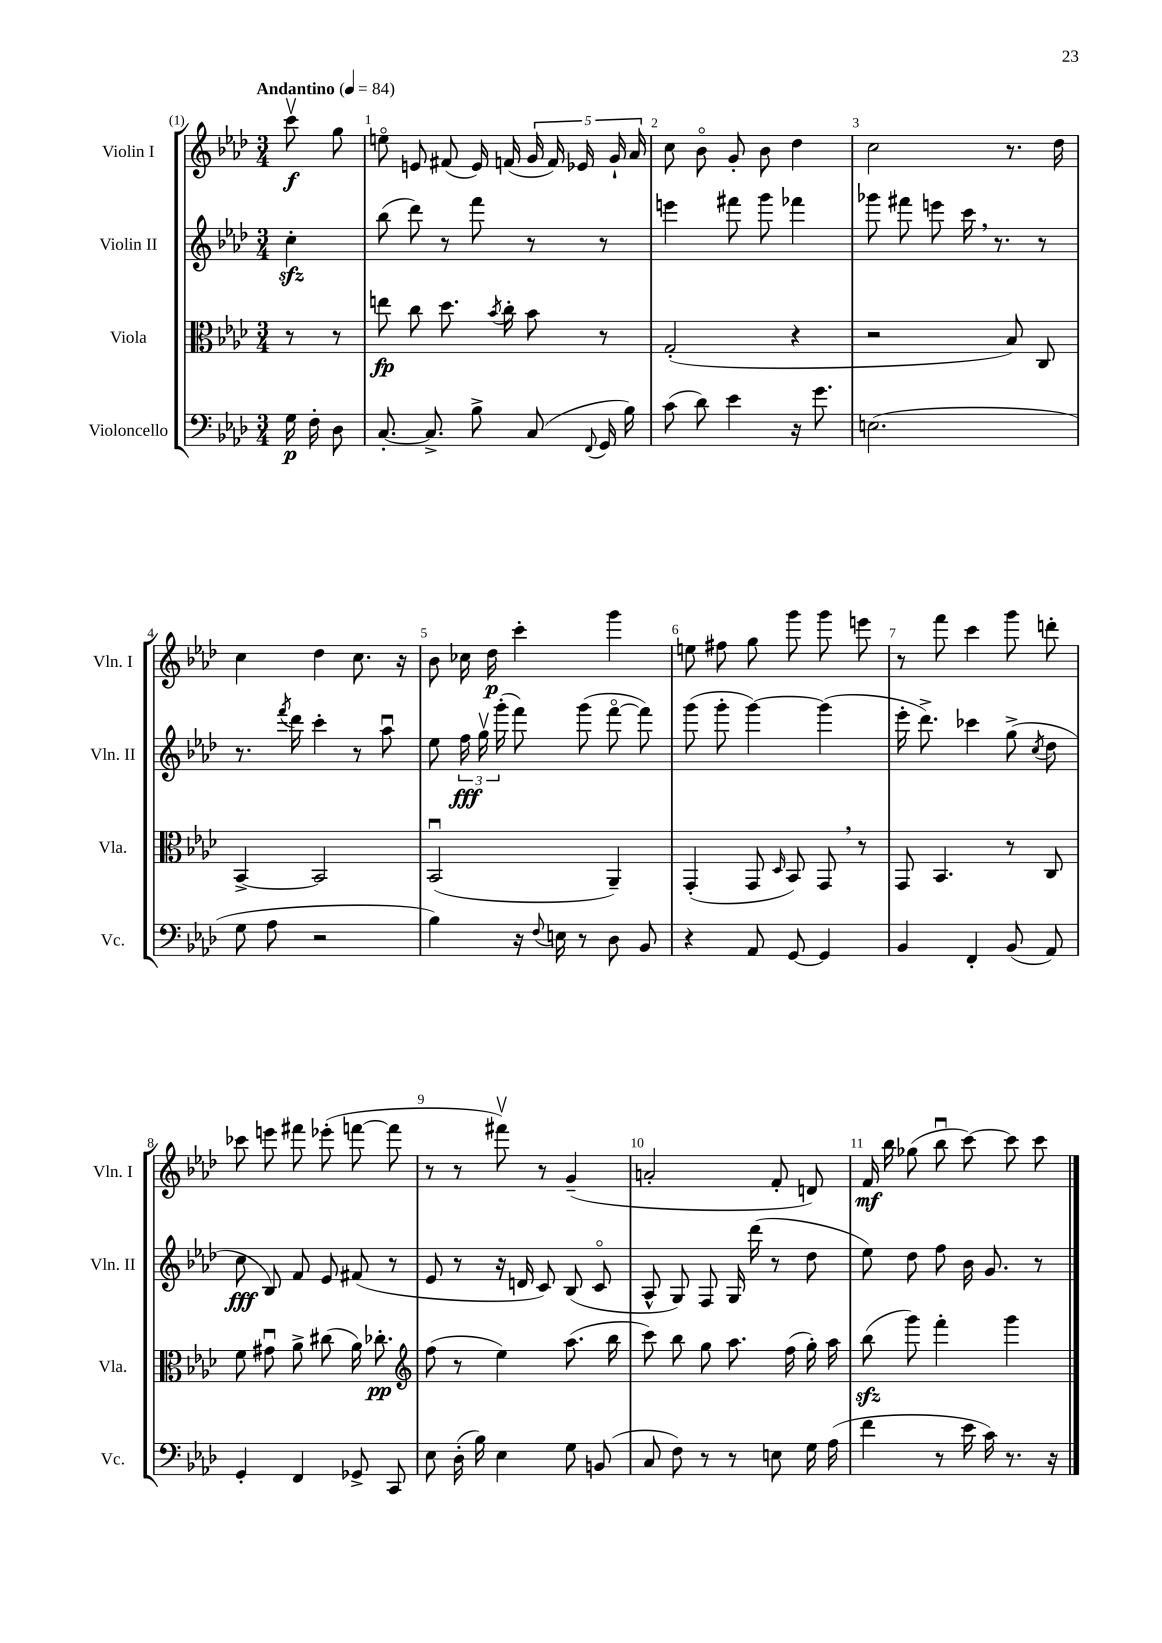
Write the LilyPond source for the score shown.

<<
\new StaffGroup <<
\new Staff = "s0" \with { instrumentName = "Violin I" shortInstrumentName = "Vln. I" } {
    \clef treble \key aes \major \numericTimeSignature \time 3/4 \partial 4 \tempo "Andantino" 4 = 84
    \autoBeamOff c'''8\upbow\f g''8 |
    e''8\flageolet e'8 fis'8( e'16) f'16( \tuplet 5/4 { g'16 f'16) ees'16 g'16-! aes'16 } |
    c''8 bes'8\flageolet g'8-. bes'8 des''4 |
    c''2 r8. des''16 |
    c''4 des''4 c''8. r16 |
    bes'8 ces''16 des''16\p c'''4-. g'''4 |
    e''8 fis''8 g''8 g'''8 g'''8 e'''8 |
    r8 f'''8 c'''4 g'''8 d'''8-. |
    ces'''8 e'''8 fis'''8 ees'''8-.( f'''8~ f'''8 |
    r8 r8 fis'''8\upbow) r8 g'4--( |
    a'2-. f'8-. d'8) |
    f'16\mf bes''16 ges''8( bes''8\downbow c'''8~) c'''8 c'''8 \bar "|." |
}
\new Staff = "s1" \with { instrumentName = "Violin II" shortInstrumentName = "Vln. II" } {
    \clef treble \key aes \major \numericTimeSignature \time 3/4 \partial 4
    \autoBeamOff c''4-.\sfz |
    bes''8( des'''8) r8 f'''8 r8 r8 |
    e'''4 fis'''8 g'''8 fes'''4 |
    ges'''8 fis'''8 e'''8 c'''16 \breathe r8. r8 |
    r8. \acciaccatura { f'''8 } des'''16 c'''4-. r8 aes''8\downbow |
    ees''8 \tuplet 3/2 { f''16\fff g''16\upbow g'''16-.( } f'''8) g'''8( f'''8~\flageolet f'''8) |
    g'''8( g'''8-. g'''4~) g'''4( |
    ees'''16-. des'''8.->) ces'''4 g''8->( \acciaccatura { c''8 } des''8 |
    c''8\fff bes8) f'8 ees'8 fis'8( r8 |
    ees'8 r8 r16 d'16 c'8) bes8( c'8\flageolet |
    aes8-^ g8) f8 g16 des'''16( r8 des''8 |
    ees''8) des''8 f''8 bes'16 g'8. r8 \bar "|." |
}
\new Staff = "s2" \with { instrumentName = "Viola" shortInstrumentName = "Vla." } {
    \clef alto \key aes \major \numericTimeSignature \time 3/4 \partial 4
    \autoBeamOff r8 r8 |
    e''8\fp c''8 des''8. \acciaccatura { bes'8 } c''16-. bes'8 r8 |
    g2-.( r4 |
    r2 bes8) c8 |
    bes,4~-> bes,2 |
    bes,2\downbow( aes,4--) |
    g,4-.( g,8 \grace { des16 } bes,8) g,8 \breathe r8 |
    g,8 bes,4. r8 c8 |
    f'8 gis'8\downbow aes'8-> cis''8( aes'16) ces''8.-.\pp |
    \clef treble f''8( r8 ees''4) aes''8.( bes''16 |
    c'''8) bes''8 g''8 aes''8. f''16( g''16-.) aes''16 |
    bes''8\sfz( g'''8) f'''4-. g'''4 \bar "|." |
}
\new Staff = "s3" \with { instrumentName = "Violoncello" shortInstrumentName = "Vc." } {
    \clef bass \key aes \major \numericTimeSignature \time 3/4 \partial 4
    \autoBeamOff g16\p f16-. des8 |
    c8.~-. c8.-> bes8-> c8( \appoggiatura { f,8 } g,16 bes16) |
    c'8( des'8) ees'4 r16 g'8. |
    e2.( |
    g8 aes8 r2 |
    bes4) r16 \appoggiatura { f8 } e16 r8 des8 bes,8 |
    r4 aes,8 g,8~ g,4 |
    bes,4 f,4-. bes,8( aes,8) |
    g,4-. f,4 ges,8-> c,8 |
    ees8 des16-.( bes16) ees4 g8 b,8( |
    c8 f8) r8 r8 e8 g16 aes16( |
    f'4 r8 ees'16 c'16) r8. r16 \bar "|." |
}
>>
>>
\layout { \context { \Score \override BarNumber.break-visibility = ##(#f #t #t) barNumberVisibility = #all-bar-numbers-visible } }
